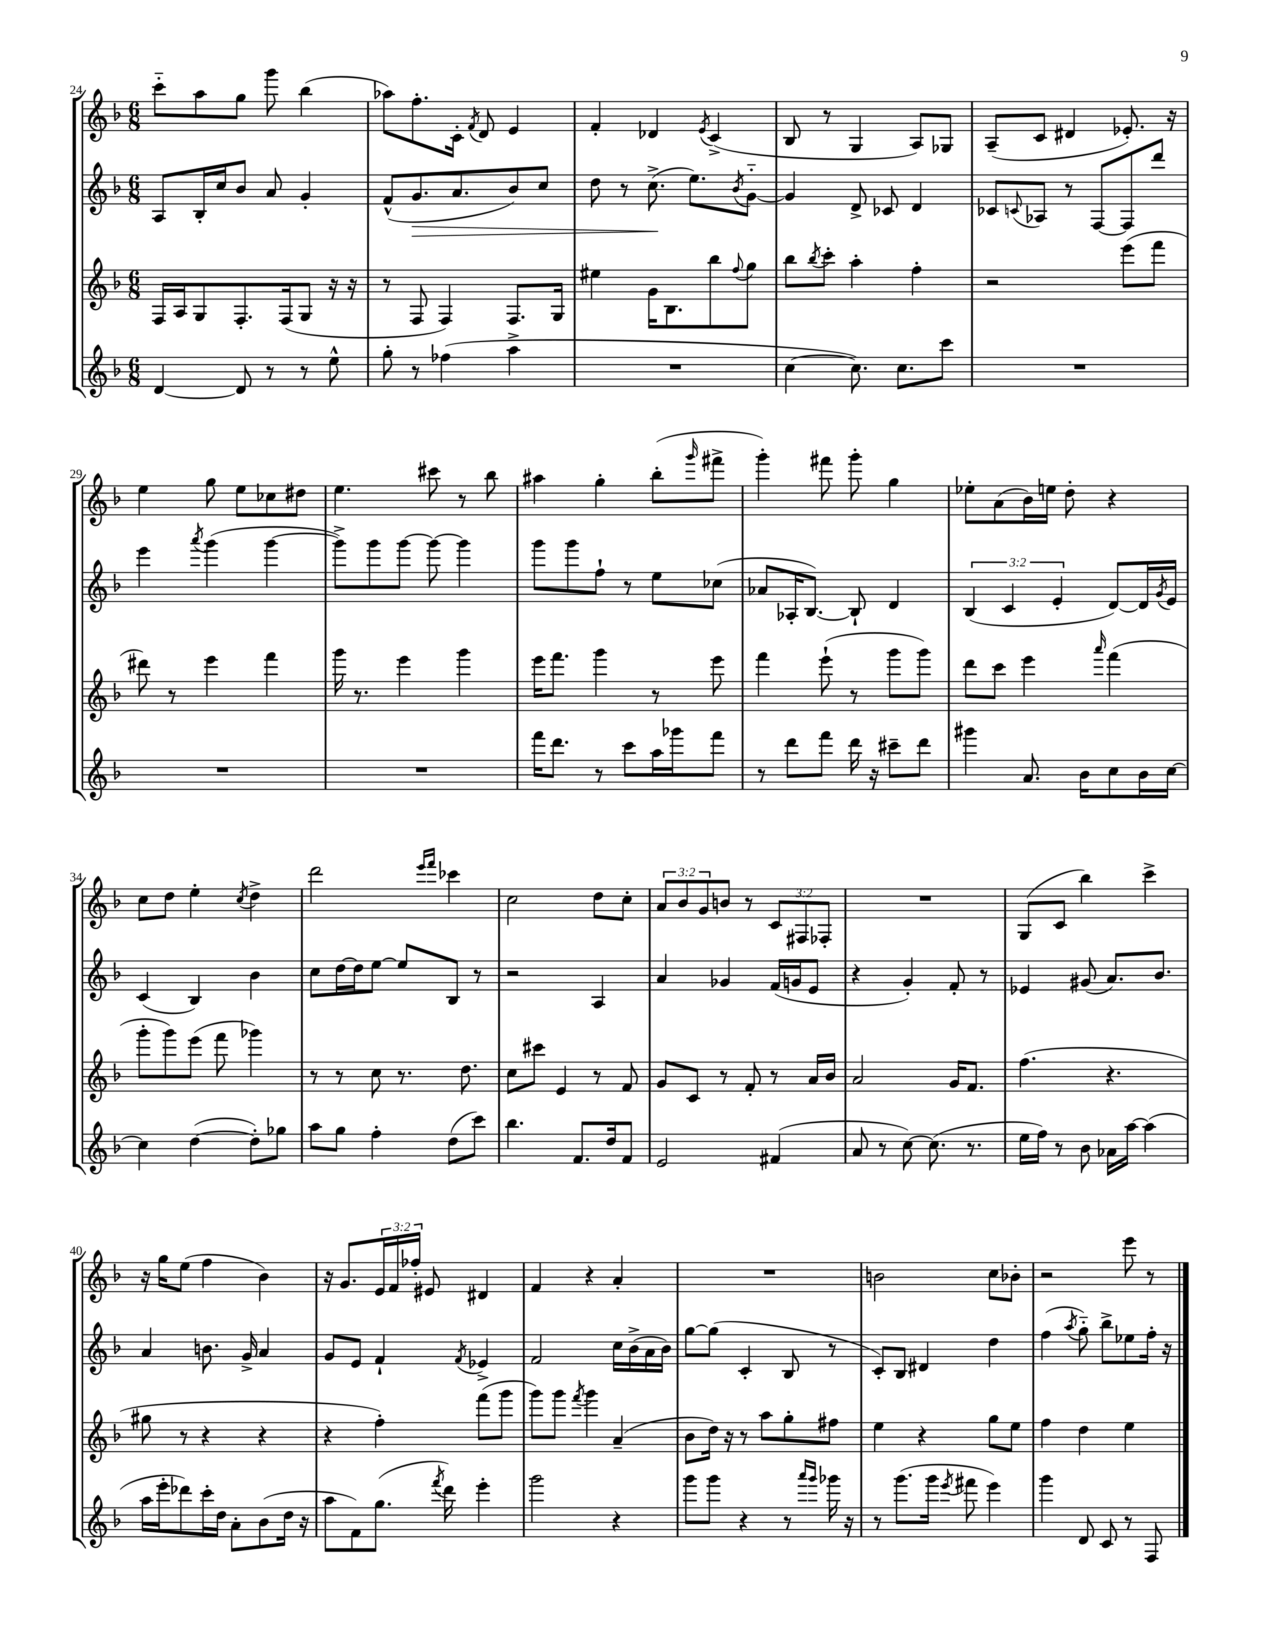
<<
\new StaffGroup <<
\new Staff = "s0" {
    \clef treble \key f \major \numericTimeSignature \time 6/8 \override Staff.TupletNumber.text = #tuplet-number::calc-fraction-text
    c'''8-_ a''8 g''8 g'''8 bes''4( |
    aes''8) f''8.-. c'16-. \acciaccatura { f'8 } d'8 e'4 |
    f'4-. des'4 \acciaccatura { e'8 } c'4->( |
    bes8 r8 g4 a8) ges8 |
    a8--( c'8 dis'4 ees'8.-.) r16 |
    e''4 g''8 e''8 ces''8 dis''8 |
    e''4. cis'''8 r8 bes''8 |
    ais''4 g''4-. bes''8-.( \grace { g'''16 } fis'''8-> |
    g'''4-.) fis'''8 g'''8-. g''4 |
    ees''8-. a'8( bes'16) e''16 d''8-. r4 |
    c''8 d''8 e''4-. \acciaccatura { c''8 } d''4-> |
    d'''2 \grace { e'''16 f'''16 } ces'''4 |
    c''2 d''8 c''8-. |
    \tuplet 3/2 { a'8 bes'8 g'8 } b'8 r8 \tuplet 3/2 { c'8 fis8 fes8-. } |
    R2. |
    g8( c'8 bes''4) c'''4-> |
    r16 g''16 e''8( f''4 bes'4) |
    r16 g'8. \tuplet 3/2 { e'16 f'16 fes''16-. } eis'8 dis'4 |
    f'4 r4 a'4-. |
    R2. |
    b'2 c''8 bes'8-. |
    r2 e'''8 r8 \bar "|." |
}
\new Staff = "s1" {
    \clef treble \key f \major \numericTimeSignature \time 6/8 \override Staff.TupletNumber.text = #tuplet-number::calc-fraction-text
    a8 bes16-. c''16 bes'8 a'8 g'4-. |
    f'8-^( g'8.\> a'8. bes'8) c''8 |
    d''8 r8 c''8.->\!( e''8.) \acciaccatura { bes'8 } g'8~-_ |
    g'4 d'8-> ces'8 d'4 |
    ces'8 \appoggiatura { c'8 } aes8 r8 f8~ f8 d'''8 |
    e'''4 \acciaccatura { a'''8 } g'''4( g'''4~ |
    g'''8->) g'''8 g'''8~ g'''8~ g'''4 |
    g'''8 g'''8 f''8-! r8 e''8 ces''8( |
    aes'8 aes16-. bes8.~) bes8-! d'4 |
    \tuplet 3/2 { bes4( c'4 e'4-. } d'8~) d'16 \acciaccatura { g'8 } e'16 |
    c'4( bes4) bes'4 |
    c''8 d''16~ d''16 e''8~ e''8 bes8 r8 |
    r2 a4 |
    a'4 ges'4 f'16( g'16 e'8 |
    r4 g'4-.) f'8-. r8 |
    ees'4 gis'8( a'8.) bes'8. |
    a'4 b'8. g'16-> a'4 |
    g'8 e'8 f'4-! \acciaccatura { f'8 } ees'4-> |
    f'2 c''16 bes'16->( a'16 bes'16) |
    g''8~ g''8( c'4-. bes8 r8 |
    c'8-.) bes8 dis'4 d''4 |
    f''4( \acciaccatura { a''8 } g''8-_) bes''8-> ees''8 f''16-. r16 \bar "|." |
}
\new Staff = "s2" {
    \clef treble \key f \major \numericTimeSignature \time 6/8
    f16 a16 g8 f8.-. f16( g8 r16 r16 |
    r8 f8 f4) f8. g16 |
    eis''4 g'16 bes8. bes''8 \appoggiatura { f''8 } g''8 |
    bes''8 \acciaccatura { bes''8 } c'''8-. a''4-. f''4-. |
    r2 e'''8( f'''8 |
    dis'''8) r8 e'''4 f'''4 |
    g'''16 r8. e'''4 g'''4 |
    e'''16 f'''8. g'''4 r8 e'''8 |
    f'''4 e'''8-!( r8 g'''8 g'''8) |
    d'''8 c'''8 e'''4 \grace { a'''16 } f'''4( |
    g'''8-. g'''8) e'''8( f'''8 ges'''4) |
    r8 r8 c''8 r8. d''8. |
    c''8 cis'''8 e'4 r8 f'8 |
    g'8 c'8 r8 f'8-. r8 a'16 bes'16 |
    a'2 g'16 f'8. |
    f''4.( r4. |
    gis''8 r8 r4 r4 |
    r4 f''4-.) f'''8( g'''8 |
    g'''8) g'''8 \acciaccatura { f'''8 } g'''4 a'4--( |
    bes'8 d''16) r16 r8 a''8 g''8-. fis''8 |
    e''4 r4 g''8 e''8 |
    f''4 d''4 e''4 \bar "|." |
}
\new Staff = "s3" {
    \clef treble \key f \major \numericTimeSignature \time 6/8
    d'4~ d'8 r8 r8 e''8-^ |
    g''8-. r8 fes''4( a''4-> |
    R2. |
    c''4~ c''8.) c''8. c'''8 |
    R2. |
    R2. |
    R2. |
    f'''16 d'''8. r8 c'''8 a''16 ges'''16 f'''8 |
    r8 d'''8 f'''8 d'''16 r16 cis'''8-- d'''8 |
    gis'''4 a'8. bes'16 c''8 bes'16 c''16~ |
    c''4 d''4~( d''8-.) ges''8 |
    a''8 g''8 f''4-. d''8( c'''8) |
    bes''4. f'8. d''16 f'8 |
    e'2 fis'4( |
    a'8 r8 c''8~) c''8.( r8. |
    e''16 f''16) r8 bes'8 aes'16 a''16~ a''4( |
    a''16 e'''16-. des'''8) c'''16-. d''16 a'8-. bes'8( d''16 r16 |
    a''8 f'8) g''8.( \acciaccatura { f'''8 } d'''16) e'''4-. |
    g'''2 r4 |
    g'''8 g'''8 r4 r8 \grace { a'''16 g'''16 } ges'''16 r16 |
    r8 g'''8.( g'''16 \acciaccatura { e'''8 } fis'''8 e'''4) |
    g'''4 d'8 c'8 r8 f8 \bar "|." |
}
>>
>>
\layout { \context { \Score currentBarNumber = #24 } }
